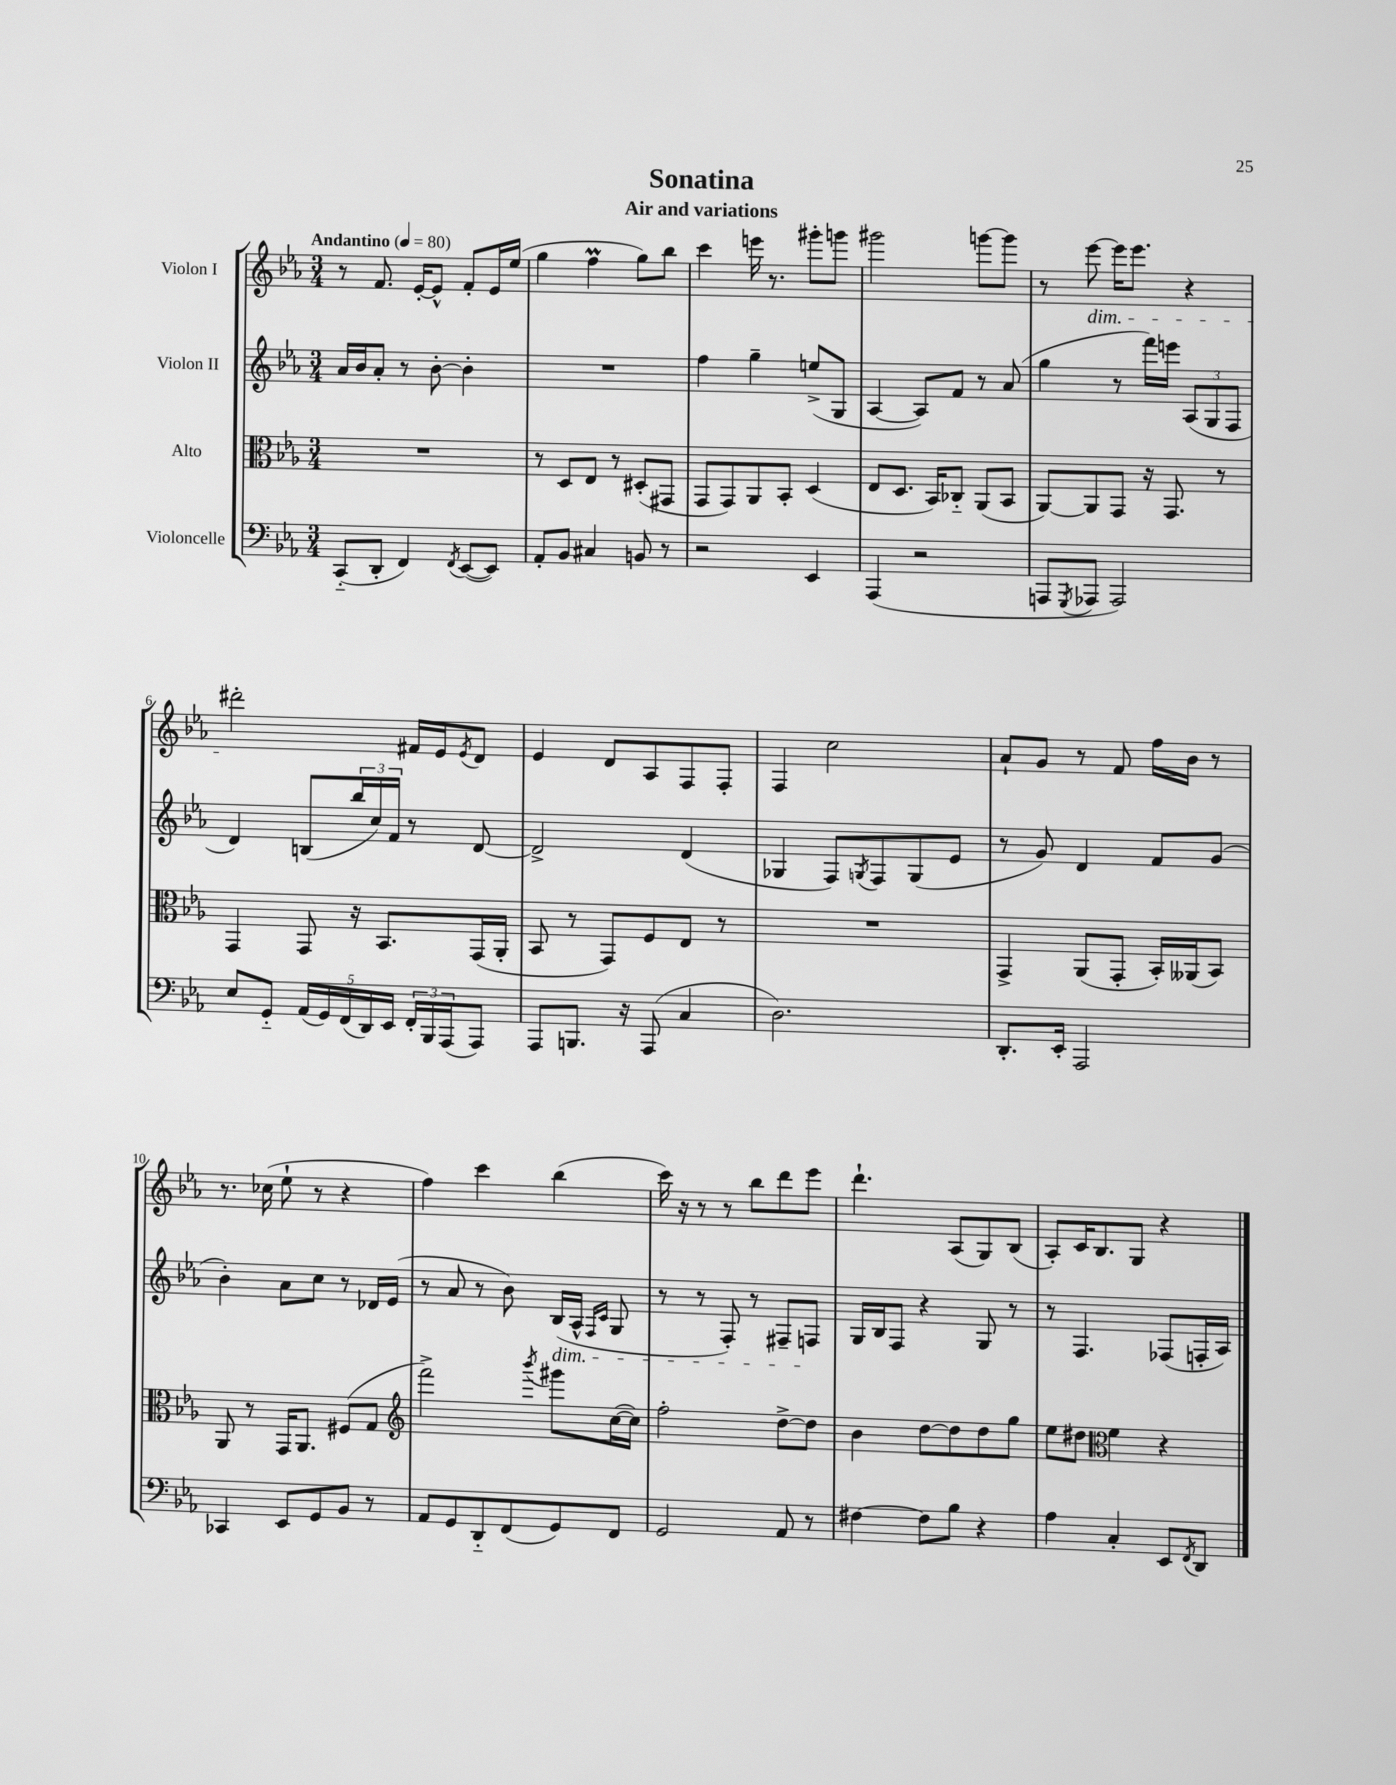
\header { title = "Sonatina" subtitle = "Air and variations" }
<<
\new StaffGroup <<
\new Staff = "s0" \with { instrumentName = "Violon I" } {
    \clef treble \key ees \major \numericTimeSignature \time 3/4 \tempo "Andantino" 4 = 80
    r8 f'8. ees'16~-. ees'8-^ f'8-. ees'16 ees''16( |
    g''4 f''4\prall g''8) bes''8 |
    c'''4 e'''16 r8. gis'''8-. g'''8 |
    gis'''2 g'''8~ g'''8 |
    r8 ees'''8~\dim ees'''16 ees'''8. r4 |
    dis'''2-.\! fis'16 ees'16 \acciaccatura { ees'8 } d'8 |
    ees'4 d'8 aes8 f8 f8-. |
    f4 c''2 |
    aes'8-! g'8 r8 f'8 f''16 bes'16 r8 |
    r8. ces''16( ees''8-! r8 r4 |
    f''4) c'''4 bes''4( |
    c'''16) r16 r8 r8 bes''8 d'''8 ees'''8 |
    d'''4.-! aes8( g8) bes8( |
    aes8-.) c'16 bes8. g8 r4 \bar "|." |
}
\new Staff = "s1" \with { instrumentName = "Violon II" } {
    \clef treble \key ees \major \numericTimeSignature \time 3/4
    aes'16 bes'16 aes'8-. r8 bes'8~-. bes'4-. |
    R2. |
    f''4 g''4-- e''8->( g8 |
    aes4~ aes8) f'8 r8 aes'8( |
    g''4 r8 f'''16) e'''16 \tuplet 3/2 { aes8( g8 f8 } |
    d'4) b8( \tuplet 3/2 { bes''16 c''16) f'16 } r8 d'8~ |
    d'2-> d'4( |
    ges4 f8) \acciaccatura { g8 } f8 g8( ees'8 |
    r8 g'8) d'4 f'8 g'8( |
    bes'4-.) aes'8 c''8 r8 des'16 ees'16( |
    r8 aes'8 r8 bes'8) bes16\dim( aes16-^ \grace { f16 c'16 } g8 |
    r8 r8 f8-.) r8 fis8-- f8\! |
    g16 bes16 f8 r4 g8 r8 |
    r8 f4. fes8( f16-. aes16) \bar "|." |
}
\new Staff = "s2" \with { instrumentName = "Alto" } {
    \clef alto \key ees \major \numericTimeSignature \time 3/4
    R2. |
    r8 d8 ees8 r8 dis8-.( gis,8 |
    g,8 g,8) aes,8 bes,8-. d4( |
    ees8 d8. bes,16) ces8-_ aes,8( bes,8 |
    aes,8~) aes,8 g,8 r16 g,8. r8 |
    g,4 g,8 r16 bes,8. g,16( aes,16-. |
    bes,8 r8 g,8) f8 ees8 r8 |
    R2. |
    g,4-> aes,8( g,8-. bes,16-.) aeses,16( bes,8) |
    aes,8 r8 g,16 aes,8. fis8( g8 |
    \clef treble f'''2->) \acciaccatura { bes'''8 } gis'''8 c''16~( c''16) |
    f''2-. d''8~-> d''8 |
    bes'4 d''8~ d''8 d''8 g''8 |
    ees''8 dis''8 \clef alto f'4 r4 \bar "|." |
}
\new Staff = "s3" \with { instrumentName = "Violoncelle" } {
    \clef bass \key ees \major \numericTimeSignature \time 3/4
    c,8-_( d,8-. f,4) \acciaccatura { f,8 } ees,8~( ees,8) |
    aes,8-. bes,8 cis4 b,8 r8 |
    r2 ees,4 |
    aes,,4( r2 |
    a,,8 \acciaccatura { g,,8 } aes,,8 aes,,2) |
    ees8 g,8-_ \tuplet 5/4 { aes,16( g,16) f,16( d,16) ees,16 } \tuplet 3/2 { f,16-. bes,,16 aes,,16( } aes,,8) |
    aes,,8 b,,8. r16 aes,,8( c4 |
    d2.) |
    d,8.-. ees,16-. aes,,2 |
    ces,4 ees,8 g,8 bes,8 r8 |
    aes,8 g,8 d,8-_ f,8( g,8) f,8 |
    g,2 aes,8 r8 |
    fis4~ fis8 bes8 r4 |
    aes4 c4-. ees,8 \acciaccatura { f,8 } d,8 \bar "|." |
}
>>
>>
